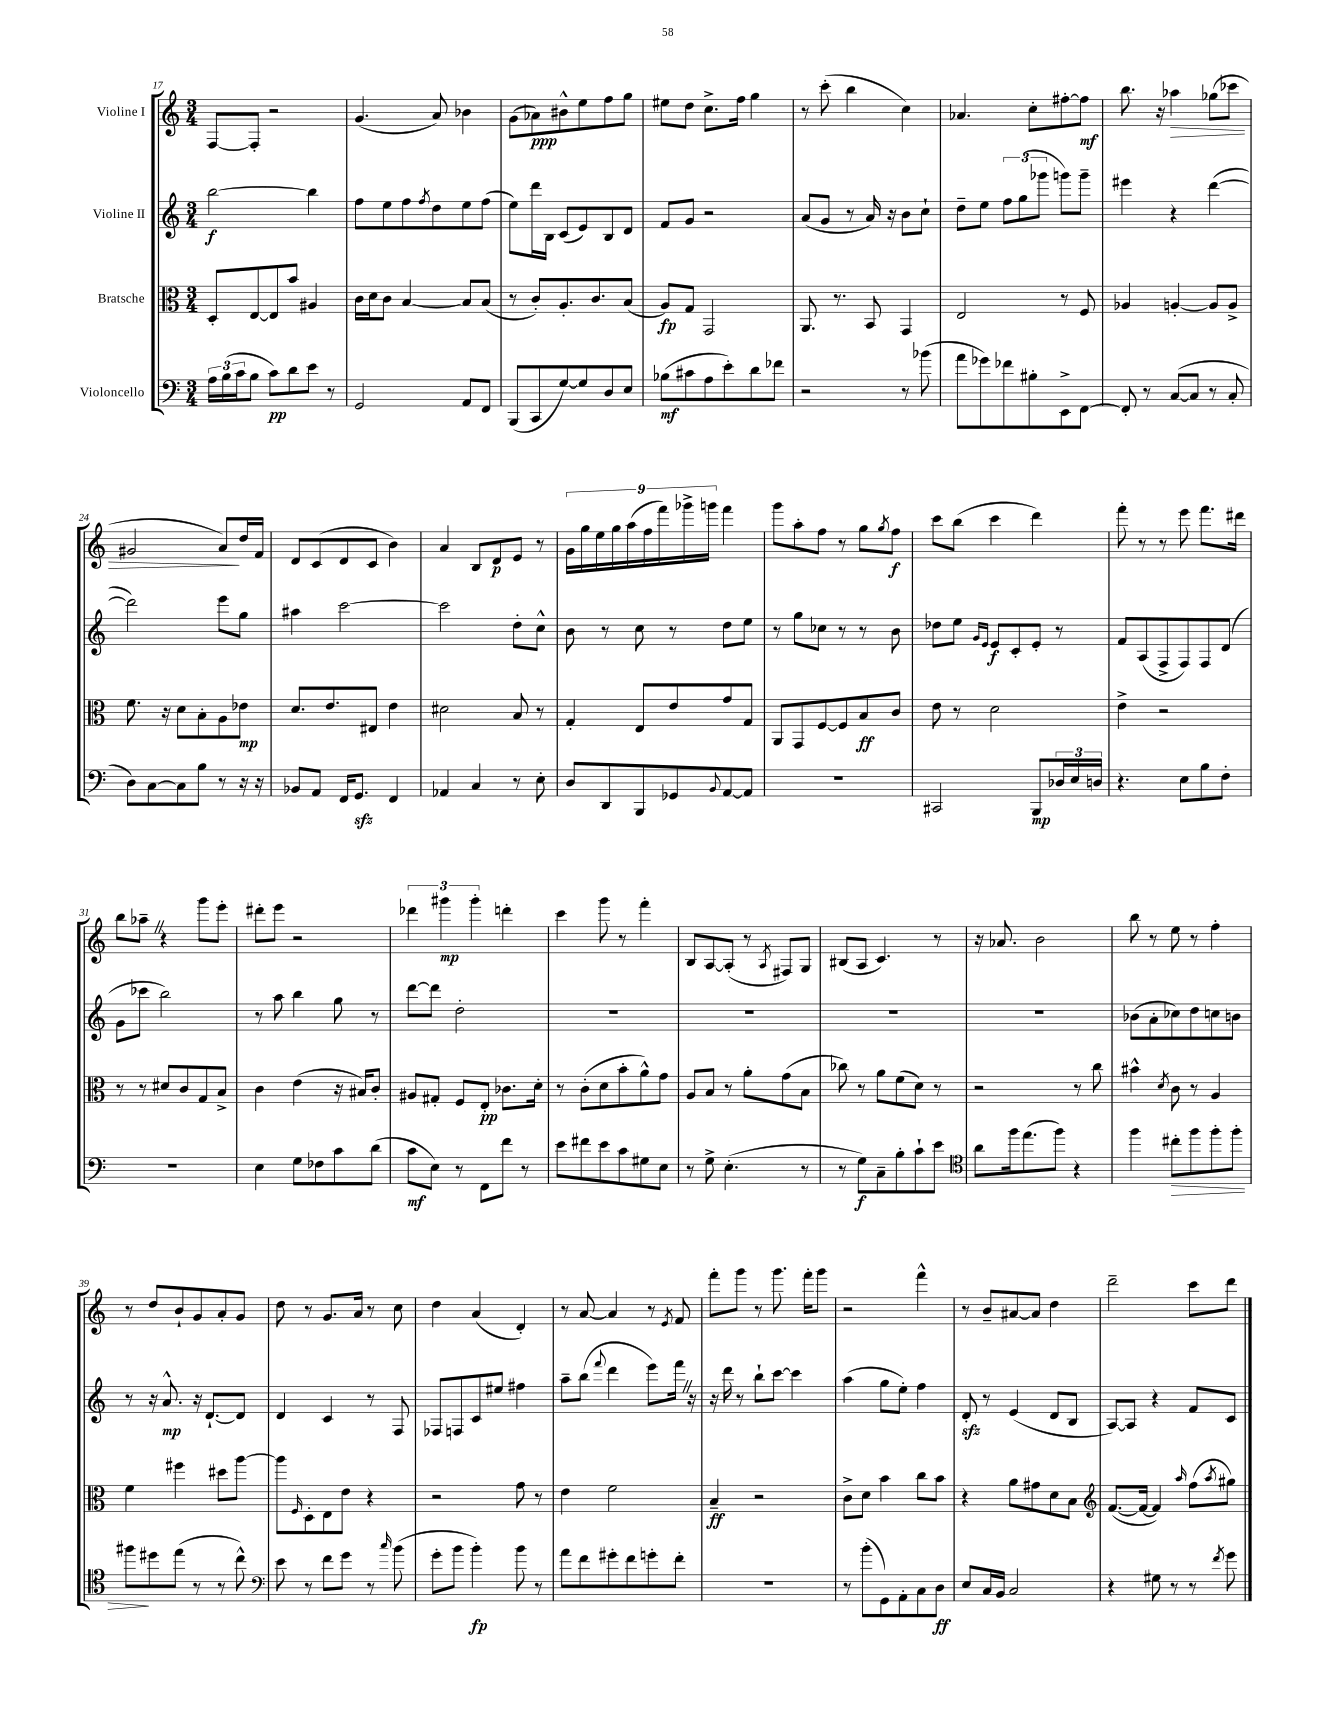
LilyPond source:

<<
\new StaffGroup <<
\new Staff = "s0" \with { instrumentName = "Violine I" } {
    \clef treble \key c \major \numericTimeSignature \time 3/4
    f8~ f8-. r2 |
    g'4.( a'8) bes'4 |
    g'8( aes'8\ppp) bis'8-^ e''8 f''8 g''8 |
    eis''8 d''8 c''8.-> f''16 g''4 |
    r8 c'''8-.( b''4 c''4) |
    aes'4. c''8-. fis''8~-. fis''8\mf |
    b''8. r16 aes''4\> ges''8( ces'''8 |
    gis'2 a'8\!) d''16 f'16 |
    d'8 c'8( d'8 c'8 b'4) |
    a'4 b8 d'8\p e'8 r8 |
    \tuplet 9/8 { g'16 g''16 e''16 g''16 a''16( f''16 f'''16) ges'''16-> g'''16 } f'''4 |
    g'''8 a''8-. f''8 r8 g''8 \acciaccatura { g''8 } f''8\f |
    c'''8 b''8( c'''4 d'''4) |
    f'''8-. r8 r8 e'''8 f'''8. dis'''16 |
    b''8 aes''8-- \once \override BreathingSign.text = \markup { \musicglyph "scripts.caesura.straight" } \breathe r4 g'''8 e'''8-. |
    dis'''8-. e'''8 r2 |
    \tuplet 3/2 { des'''4 gis'''4\mp gis'''4-. } d'''4-. |
    c'''4 g'''8 r8 f'''4-. |
    b8 a8~ a8-.( r8 \acciaccatura { a8 } fis8) g8 |
    bis8( a8 c'4.) r8 |
    r16 aes'8. b'2 |
    b''8 r8 e''8 r8 f''4-. |
    r8 d''8 b'8-! g'8 a'8-. g'8 |
    d''8 r8 g'8. a'16 r8 c''8 |
    d''4 a'4( d'4-.) |
    r8 a'8~ a'4 r8 \acciaccatura { e'8 } f'8 |
    f'''8-. g'''8 r8 g'''8. f'''16-. g'''8 |
    r2 f'''4-^ |
    r8 b'8-- ais'8~ ais'8 d''4 |
    d'''2-- c'''8 d'''8 \bar "|." |
}
\new Staff = "s1" \with { instrumentName = "Violine II" } {
    \clef treble \key c \major \numericTimeSignature \time 3/4
    b''2~\f b''4 |
    f''8 e''8 f''8 \acciaccatura { f''8 } d''8 e''8 f''8( |
    e''8) d'''16 b16 c'8( e'8) b8 d'8 |
    f'8 g'8 r2 |
    a'8( g'8 r8 a'16) r16 b'8 c''8-! |
    d''8-- e''8 \tuplet 3/2 { f''8 g''8( ges'''8 } g'''8) g'''8-- |
    eis'''4 r4 d'''4~( |
    d'''2) e'''8 g''8 |
    ais''4 c'''2~ |
    c'''2 d''8-. c''8-^ |
    b'8 r8 c''8 r8 d''8 e''8 |
    r8 g''8 ces''8 r8 r8 b'8 |
    des''8 e''8 \grace { g'16 e'16 } e'8\f c'8-. e'8-. r8 |
    f'8 a8( f8-> f8) f8 d'8( |
    g'8 ces'''8 b''2) |
    r8 a''8 b''4 g''8 r8 |
    d'''8~ d'''8 d''2-. |
    R2. |
    R2. |
    R2. |
    R2. |
    bes'8( a'8-. ces''8) d''8 c''8 b'8 |
    r8 r16 a'8.-^\mp r16 d'8.~-! d'8 |
    d'4 c'4 r8 f8 |
    fes8 f8 c'8 eis''8 fis''4 |
    a''8-- b''8( \appoggiatura { f'''8 } d'''4 e'''8) f'''16 \once \override BreathingSign.text = \markup { \musicglyph "scripts.caesura.straight" } \breathe r16 |
    r16 d'''16 r8 b''8-! c'''8~ c'''4 |
    a''4( g''8 e''8-.) f''4 |
    d'8-.\sfz r8 e'4( d'8 b8 |
    a8~) a8 r4 f'8 c'8 \bar "|." |
}
\new Staff = "s2" \with { instrumentName = "Bratsche" } {
    \clef alto \key c \major \numericTimeSignature \time 3/4
    d8-. e8~ e8 b'8 ais4 |
    c'16 d'16 c'8 b4~ b8 b8( |
    r8 c'8-.) a8.-. c'8. b8( |
    a8\fp) g8 g,2 |
    a,8. r8. b,8 g,4 |
    e2 r8 f8 |
    aes4 a4~-. a8 a8-> |
    f'8. r16 d'8 b8-. a8 ees'8\mp |
    d'8. e'8. eis8 e'4 |
    dis'2 b8 r8 |
    g4-. e8 e'8 g'8 g8 |
    a,8 g,8 f8~ f8 b8\ff c'8 |
    e'8 r8 d'2 |
    e'4-> r2 |
    r8 r8 dis'8 c'8 g8 b8-> |
    c'4 e'4( r16 bis16) c'8-. |
    ais8 gis8-. f8 e8-.\pp ces'8. d'16-. |
    r8 c'8-.( d'8 b'8-. a'8-^) g'8 |
    a8 b8 r8 a'8-. g'8( b8 |
    ces''8) r8 a'8 f'8( d'8) r8 |
    r2 r8 c''8 |
    bis'4-^ \acciaccatura { d'8 } c'8 r8 a4 |
    f'4 fis''4 dis''8 a''8~ |
    a''8 \grace { f16 } d8-. e8 e'8 r4 |
    r2 g'8 r8 |
    e'4 f'2 |
    b4--\ff r2 |
    c'8-> d'8 b'4 c''8 b'8 |
    r4 a'8 gis'8 d'8 b8 |
    \clef treble f'8.~( f'16~ f'4) \grace { a''16 } f''8( \acciaccatura { a''8 } gis''8) \bar "|." |
}
\new Staff = "s3" \with { instrumentName = "Violoncello" } {
    \clef bass \key c \major \numericTimeSignature \time 3/4
    \tuplet 3/2 { a16 b16( c'16 } b8 c'8\pp) d'8 e'8 r8 |
    g,2 a,8 f,8 |
    b,,8( c,8 g8~) g8 d8 e8 |
    bes8\mf( cis'8 a8 e'8-.) d'8 fes'8 |
    r2 r8 bes'8( |
    a'8 ges'8) fes'8 bis8-. e,8-> f,8~ |
    f,8-. r8 c8~( c8 r8 c8-. |
    d8) c8~ c8 b8 r8 r16 r16 |
    bes,8 a,8 f,16 g,8.\sfz f,4 |
    aes,4 c4 r8 e8-. |
    d8 d,8 b,,8 ges,8 \appoggiatura { b,8 } a,8~ a,8 |
    R2. |
    cis,2 b,,8\mp \tuplet 3/2 { des16 e16 d16 } |
    r4. e8 b8 f8-. |
    R2. |
    e4 g8 fes8 c'8 d'8( |
    c'8\mf e8) r8 f,8 f'8 r8 |
    e'8 fis'8 e'8 c'8 gis8 e8 |
    r8 g8-> e4.-.( r8 |
    r8 g8\f) c8-- b8-. c'8-! e'8 |
    \clef tenor a'8 f''16 e''8.( f''8) r4 |
    f''4 cis''8-.\> f''8 f''8-. f''8-. |
    fis''8\! dis''8 e''8( r8 r8 c''8-^) |
    \clef bass e'8 r8 f'8 g'8 r8 \grace { c''16 } b'8( |
    g'8-. b'8 b'4-.\fp) b'8 r8 |
    a'8 f'8 gis'8-. f'8 g'8-. f'8-. |
    R2. |
    r8 b'8-.( g,8) a,8-. c8 d8\ff |
    e8 c16 b,16 c2 |
    r4 gis8 r8 r8 \acciaccatura { f'8 } g'8 \bar "|." |
}
>>
>>
\layout { \context { \Score currentBarNumber = #17 } }
